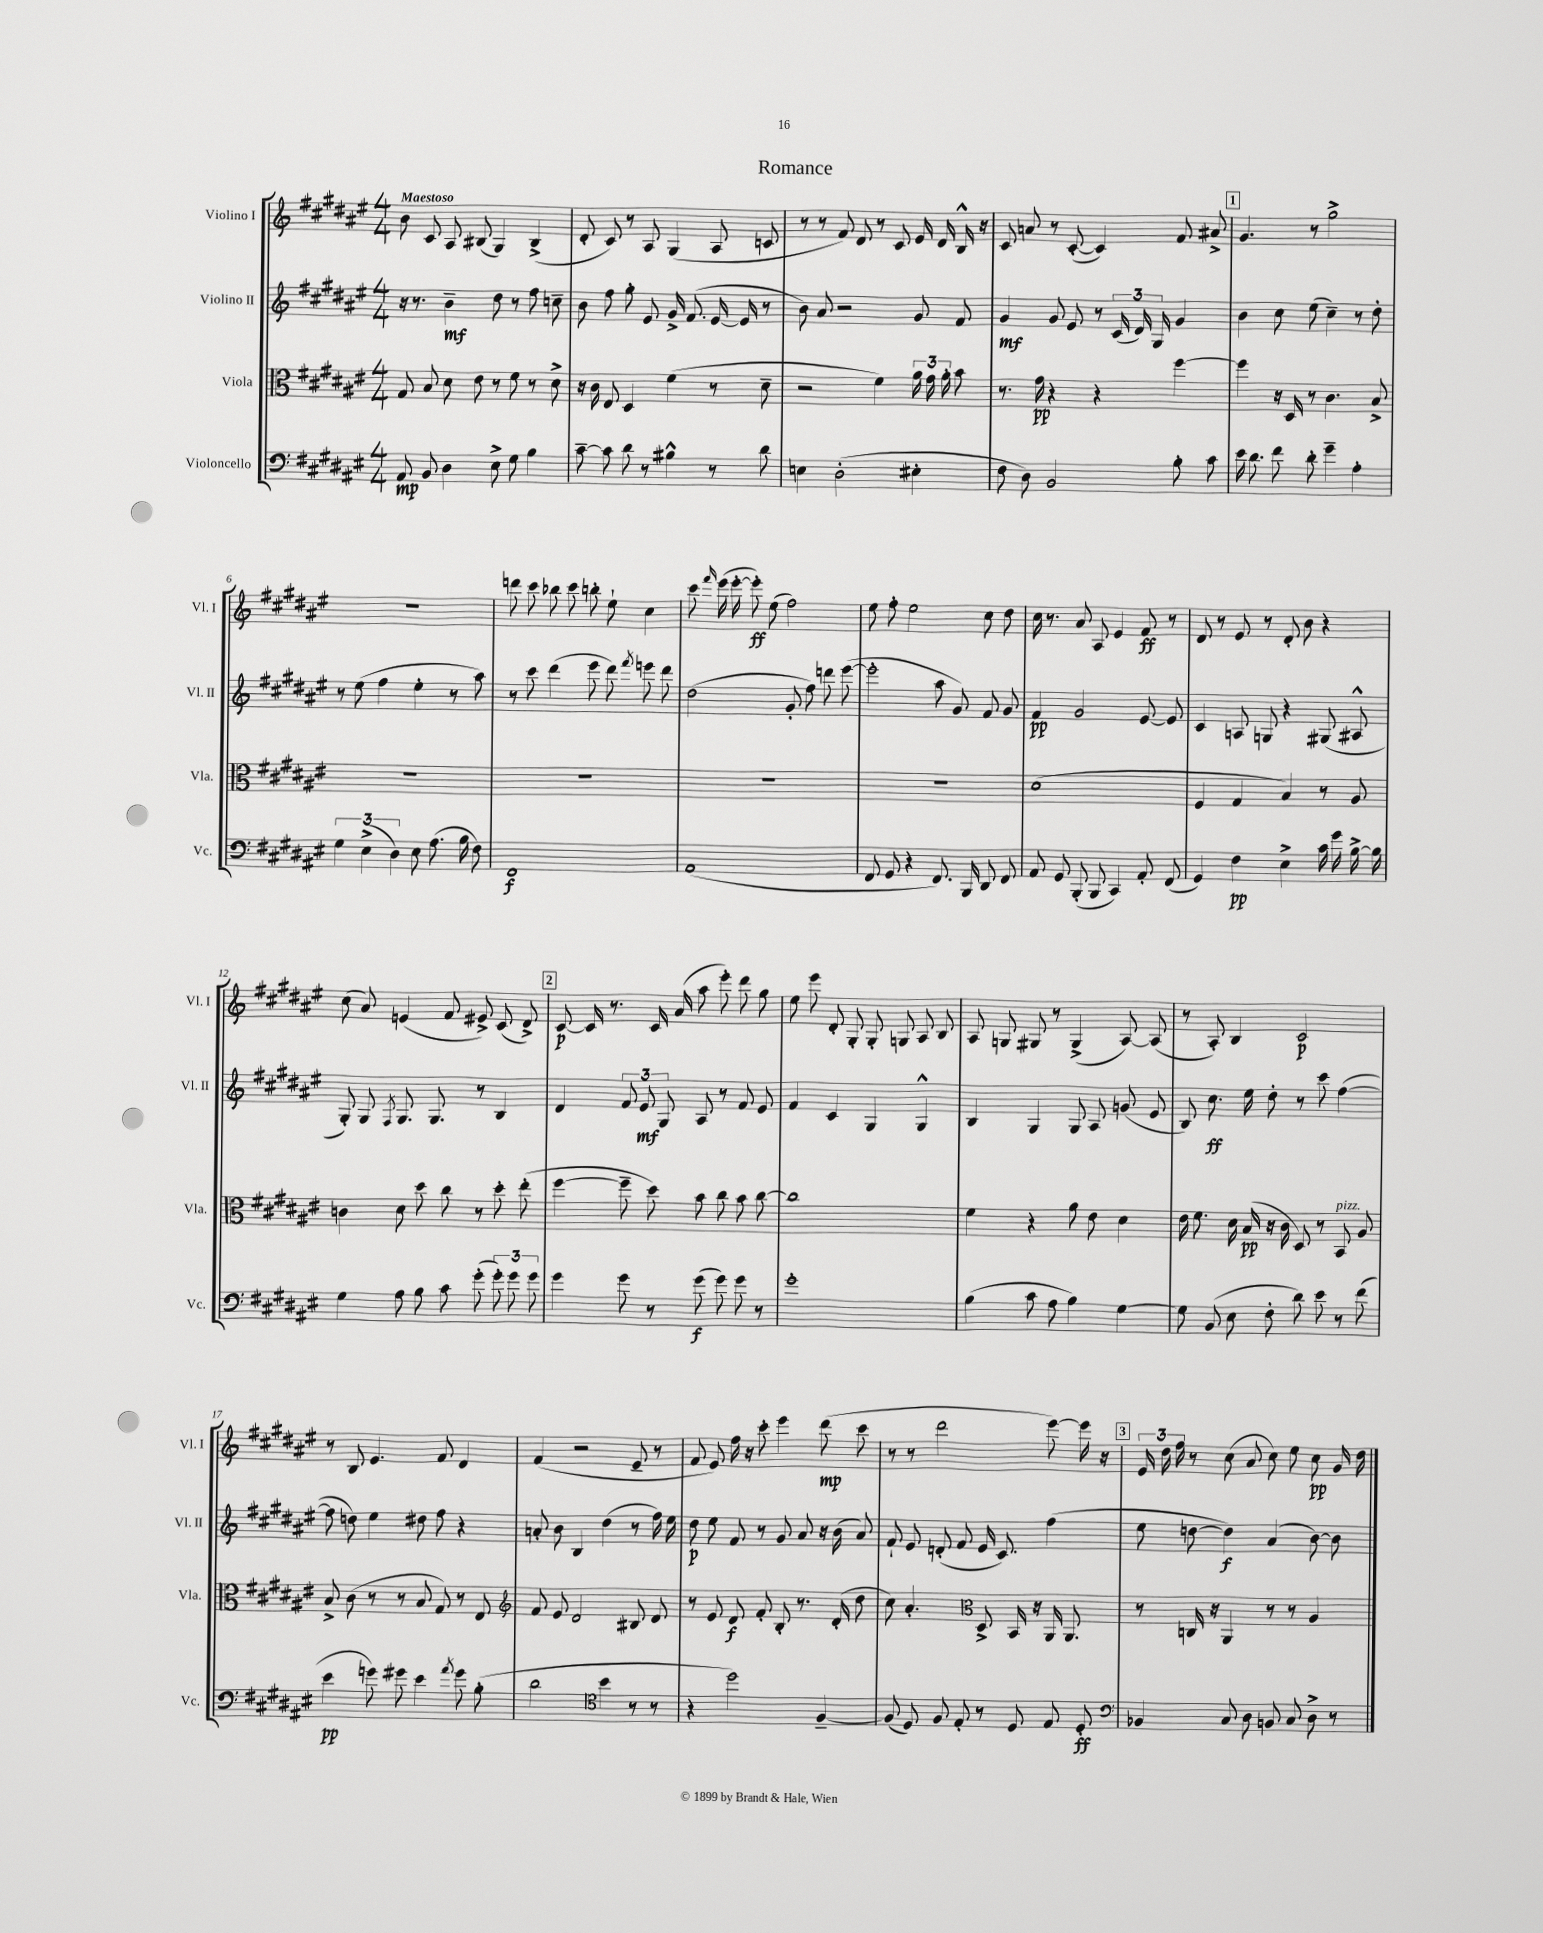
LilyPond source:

\header { title = "Romance" }
<<
\new StaffGroup <<
\new Staff = "s0" \with { instrumentName = "Violino I" shortInstrumentName = "Vl. I" } {
    \clef treble \key fis \major \numericTimeSignature \time 4/4 \tempo "Maestoso"
    \autoBeamOff b'8 cis'8 ais8 bis8( gis4) bis4->( |
    dis'8-. cis'8) r8 ais8 gis4( ais8 c'8 |
    r8 r8 fis'8) dis'8 r8 cis'8 eis'16 dis'16 b16-^ r16 |
    cis'8 a'8 r8 cis'8~-.( cis'4) fis'8 ais'8-> |
    \mark \markup { \box "1" } gis'4. r8 gis''2-> |
    R1 |
    d'''8 cis'''8 bes''8 cis'''8 b''8-. eis''8-! cis''4 |
    cis'''8 \grace { fis'''16 } eis'''16( eis'''16~-. eis'''8-.\ff) eis''8( fis''2) |
    eis''8 fis''8-. eis''2 cis''8 dis''8 |
    cis''16 r8. ais'8 ais8 eis'4 fis'8\ff r8 |
    dis'8 r8 eis'8 r8 dis'8-. b'8 r4 |
    cis''8( ais'8) e'4( fis'8 eis'8->) cis'8( dis'8->) |
    \mark \markup { \box "2" } cis'8~\p cis'16 r8. cis'16 ais'16( ais''8 eis'''8-.) dis'''8 gis''8 |
    eis''8 eis'''8 dis'8-. gis8-. gis8-. g8 ais8 b8 |
    ais8 g8 gis8 r8 gis4->( ais8~) ais8( |
    r8 ais8-.) b4 cis'2\p |
    r8 b8 eis'4. fis'8 dis'4 |
    fis'4( r2 eis'8-- r8 |
    fis'8 eis'8) fis''16 r16 cis'''8-. eis'''4 dis'''8\mp( cis'''8 |
    r8 r8 dis'''2 eis'''8~) eis'''16 r16 |
    \mark \markup { \box "3" } \tuplet 3/2 { eis'16 dis''16 fis''16 } r8 cis''8( ais'8 cis''8) eis''8 cis''8\pp gis'16 dis''16 \bar "|." |
}
\new Staff = "s1" \with { instrumentName = "Violino II" shortInstrumentName = "Vl. II" } {
    \clef treble \key fis \major \numericTimeSignature \time 4/4
    \autoBeamOff r16 r8. b'4--\mf dis''8 r8 fis''8 c''8-- |
    b'8 fis''8 gis''8-. eis'8 gis'16-> fis'8.( eis'16~ eis'16 r8 |
    b'8) ais'8 r2 gis'8 fis'8 |
    gis'4\mf gis'8 eis'8 r8 \tuplet 3/2 { cis'16( dis'16) gis16 } gis'4 |
    \mark \markup { \box "1" } b'4 cis''8 eis''8( cis''4--) r8 dis''8-. |
    r8 eis''8( fis''4 eis''4-. r8 ais''8) |
    r8 cis'''8 dis'''4( eis'''8 dis'''8) \acciaccatura { fis'''8 } e'''8 dis'''8 |
    dis''2( gis'8-. fis''8) d'''8 eis'''8~( |
    eis'''2-. ais''8 gis'8) fis'8 gis'8 |
    fis'4\pp gis'2 eis'8~ eis'8 |
    cis'4 a8 g8 r4 gis8( ais8-^ |
    gis8-.) gis8 \acciaccatura { fis8 } gis8. gis8. r8 b4 |
    \mark \markup { \box "2" } dis'4 \tuplet 3/2 { fis'8 eis'8\mf gis8 } ais8 r8 fis'8 eis'8 |
    fis'4 cis'4 gis4 gis4-^ |
    b4 gis4 gis8 ais8 g'8( eis'8 |
    b8) cis''8.\ff eis''16 dis''8-. r8 cis'''8 fis''4~( |
    fis''8 d''8) eis''4 dis''8 fis''8 r4 |
    a'8-. b'8 b4 dis''4( r8 fis''16) eis''16 |
    dis''8\p eis''8 fis'8 r8 gis'8 ais'8 r16 b'16( ais'8) |
    fis'8-! eis'8 d'8-.( fis'8 eis'16 cis'8.) fis''4( |
    \mark \markup { \box "3" } eis''8 d''8~ d''4\f) ais'4( b'8~) b'8 \bar "|." |
}
\new Staff = "s2" \with { instrumentName = "Viola" shortInstrumentName = "Vla." } {
    \clef alto \key fis \major \numericTimeSignature \time 4/4
    \autoBeamOff gis8 b8 dis'8 eis'8 r8 fis'8 r8 dis'8-> |
    r16 cis'16 eis8 dis4 fis'4( r8 dis'8-- |
    r2 fis'4) \tuplet 3/2 { ais'16 gis'16 ais'16-. } b'8 |
    r8. gis'16\pp r4 r4 fis''4~ |
    \mark \markup { \box "1" } fis''4 r16 dis16 r8 cis'4. b8-> |
    R1 |
    R1 |
    R1 |
    R1 |
    dis'1( |
    fis4 gis4 b4) r8 ais8 |
    c'4 dis'8 dis''8 cis''8 r8 dis''8-. eis''8-.( |
    \mark \markup { \box "2" } fis''4~ fis''8-- dis''8) b'8 cis''8 b'8 cis''8~ |
    cis''1 |
    fis'4 r4 ais'8 eis'8 dis'4 |
    eis'16 fis'8. dis'16 b16\pp( r16 cis'16 dis8) r8 b,8^\markup { \italic "pizz." } ais8 |
    b8-> cis'8( r8 r8 b8 gis8) r8 eis8 |
    \clef treble fis'8 eis'8 dis'2 bis8 dis'8 |
    r8 eis'8 dis'8\f fis'8-. b8-. r8. dis'16-.( dis''8 |
    cis''8) ais'4.-. \clef alto dis8-> b,16 r16 ais,16 ais,8. |
    \mark \markup { \box "3" } r8 c16 r16 ais,4 r8 r8 ais4 \bar "|." |
}
\new Staff = "s3" \with { instrumentName = "Violoncello" shortInstrumentName = "Vc." } {
    \clef bass \key fis \major \numericTimeSignature \time 4/4
    \autoBeamOff ais,8\mp b,8 dis4 eis8-> gis8 b4 |
    cis'8~-- cis'8 dis'8 r8 bis4-^ r8 dis'8 |
    e4 dis2-.( eis4-. |
    fis8 dis8) b,2 b8-. cis'8 |
    \mark \markup { \box "1" } eis'16 dis'8. fis'8 dis'8-. gis'4-- ais4-. |
    \tuplet 3/2 { gis4 eis4->( dis4) } eis8 ais8.( b16 fis8) |
    fis,1\f |
    ais,1( |
    fis,8 gis,8 r4 fis,8.) b,,16 dis,8 fis,8 |
    ais,8 gis,8 b,,8-.( b,,8 cis,4) ais,8-. fis,8( |
    gis,4) fis4\pp eis4-> cis'16 gis'16 b16~-> b16 |
    gis4 ais8 b8 cis'8 gis'8-.( \tuplet 3/2 { gis'8-.) gis'8 gis'8 } |
    \mark \markup { \box "2" } gis'4 gis'8 r8 gis'8\f( gis'8) gis'8 r8 |
    gis'1-. |
    b4( cis'8 ais8 b4) gis4~ |
    gis8 b,8( eis8 fis8-. dis'8) eis'8 r8 fis'8( |
    eis'4\pp g'8) gis'8 eis'4 \acciaccatura { ais'8 } gis'8 b8-.( |
    dis'2 \clef tenor b'4 r8 r8 |
    r4 dis''2) fis4~-- |
    fis8( dis8) fis8 eis8-. r8 dis8 eis8 dis8-.\ff |
    \mark \markup { \box "3" } \clef bass bes,4 cis8 dis8 b,8 cis8 dis8-> r8 \bar "|." |
}
>>
>>
